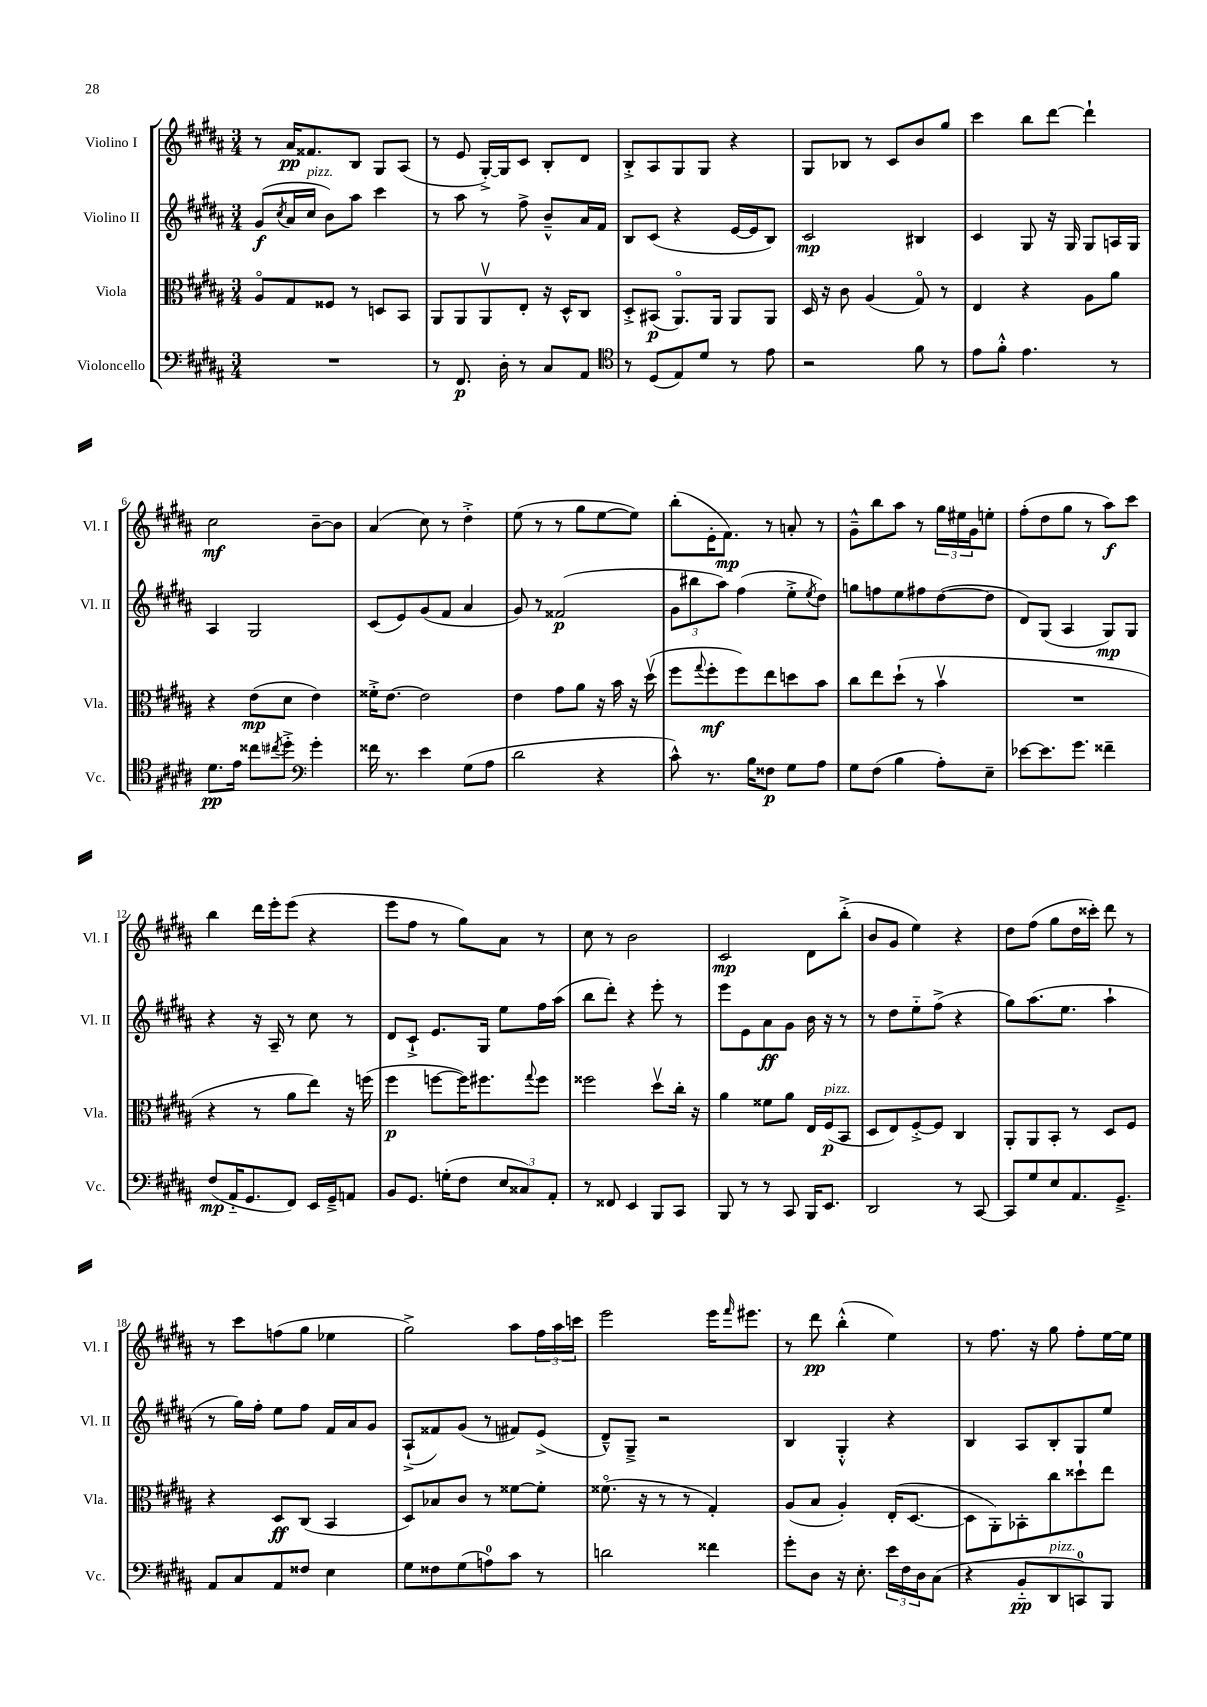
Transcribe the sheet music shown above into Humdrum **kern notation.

**kern	**kern	**kern	**kern
*staff4	*staff3	*staff2	*staff1
*clefF4	*clefC3	*clefG2	*clefG2
*k[f#c#g#d#a#]	*k[f#c#g#d#a#]	*k[f#c#g#d#a#]	*k[f#c#g#d#a#]
*M3/4	*M3/4	*M3/4	*M3/4
2.r	8A#o	(8g#	8r
.	.	8qcc#	.
.	8G#	16a#	16a#
.	.	16cc#	8.f##
.	8F##	8b)	.
.	8r	8aa#	8B
.	8D	4ccc#	8G#
.	8BB	.	(8A#
=	=	=	=
8r	8AA#	8r	8r
8.FF#	8AA#	8aa#	8e
.	8AA#v	8r	[16G#'^)
16D#'	.	.	16G#]
8r	8E'	8ff#^	8c#
8C#	16r	8b~^^	8B'
.	16D#^^	.	.
8AA#	8C#	16a#	8d#
.	.	16f#	.
=	=	=	=
*clefC4	*	*	*
8r	8D#'^	8B	8B'^
(8D#	(8BB#	(8c#	8A#
8E)	8.AA#o)	4r	8G#
8d#	.	.	8G#
.	16AA#	.	.
8r	8AA#	[16e	4r
.	.	16e]	.
8e	8AA#	8B)	.
=	=	=	=
2r	16D#	2c#	8G#
.	16r	.	.
.	8c#	.	8B-
.	(4A#	.	8r
.	.	.	8c#
8f#	8G#o)	4B#	8b
8r	8r	.	8gg#
=	=	=	=
8e	4E	4c#	4ccc#
8f#'^^	.	.	.
4.e	4r	8G#	8bb
.	.	16r	[8ddd#
.	.	16G#	.
.	8A#	8G#	4ddd#`]
8r	8a#	16A	.
.	.	16G#	.
=	=	=	=
8.d#	4r	4A#	2cc#
16e	.	.	.
8cc##	(8e	2G#	.
8qcc#	.	.	.
8dd#'^	8d#	.	.
*clefF4	*	*	*
4g#'	4e)	.	[8b~
.	.	.	8b]
=	=	=	=
16f##	16f##'^	(8c#	(4a#
8.r	[8.e	.	.
.	.	8e)	.
4e	2e]	(8g#	8cc#)
.	.	8f#	8r
(8G#	.	4a#	4dd#'^
8A#	.	.	.
=	=	=	=
2d#	4e	8g#)	(8ee
.	.	8r	8r
.	8g#	(2f##	8r
.	8a#	.	8gg#
4r	16r	.	[8ee
.	16b	.	.
.	16r	.	8ee])
.	(16dd#v	.	.
=	=	=	=
8c#^^)	8ff#	12g#	(8bb'
.	.	12bb#	.
.	8qqgg#	.	.
8.r	8ff#'	.	16e'
.	.	12aa#)	.
.	.	.	8.f#)
.	8ff#)	(4ff#	.
16B	.	.	.
8F##	8ee	.	8r
8G#	8dd	8ee'^	8a'
.	.	8qee	.
8A#	8b	8dd#)	8r
=	=	=	=
8G#	8cc#	8gg	8g#~^^
(8F#	8ee	8ff	8bb
4B	(8dd#`	8ee	8aa#
.	8r	8ff#	8r
8A#')	4bv	([8dd#	24gg#
.	.	.	24ee#
.	.	.	24g#
8E~	.	8dd#]	8ee'
=	=	=	=
[8e-	2.r	8d#)	(8ff#'
8.e-]	.	(8G#	8dd#
.	.	4A#	8gg#
8.g#	.	.	.
.	.	.	8r
4f##~	.	8G#)	8aa#)
.	.	8G#	8ccc#
=	=	=	=
(8F#	4r	4r	4bb
16AA#'~	.	.	.
8.GG#	.	.	.
.	8r	16r	16ddd#
.	.	16A#~	16eee'
8FF#)	8a#	8r	(8eee
16EE	8ee)	8cc#	4r
16GG#~^	.	.	.
8AA	16r	8r	.
.	(16ff	.	.
=	=	=	=
8BB	4ff#	8d#	8eee
8.GG#	.	8c#`^	8ff#
.	[8ff	8.e	8r
(16G'	.	.	.
8F#	16ff])	.	8gg#)
.	8.ff#	16G#	.
12E	.	8ee	8a#
12C##)	.	.	.
.	8qqgg#	.	.
.	8ff#	16ff#	8r
12AA#'	.	.	.
.	.	(16aa#	.
=	=	=	=
8r	2ff##	8bb	8cc#
8FF##	.	8ddd#')	8r
4EE	.	4r	2b
8BBB	8dd#v	8eee'	.
8CC#	16cc#'	8r	.
.	16r	.	.
=	=	=	=
8BBB	4a#	8eee	2c#
8r	.	8e	.
8r	8f##	8a#	.
8CC#	8a#	8g#	.
16BBB	16E	16b	8d#
8.EE	(16F#	16r	.
.	8BB	8r	(8bb'^
=	=	=	=
2DD#	8D#	8r	8b
.	8E)	8dd#	8g#
.	[8F#'^	8ee'~	4ee)
.	8F#]	(8ff#^	.
8r	4C#	4r	4r
[8CC#	.	.	.
=	=	=	=
8CC#]	8AA#'	8gg#)	8dd#
8G#	8AA#	(8.aa#	(8ff#
8E	8BB'	.	8gg#
.	.	8.ee	.
8.AA#	8r	.	16dd#
.	.	.	16ccc##')
.	8D#	4aa#`	8ddd#
8.GG#~^	.	.	.
.	8F#	.	8r
=	=	=	=
8AA#	4r	8r	8r
8C#	.	16gg#)	8ccc#
.	.	16ff#'	.
8AA#	8D#	8ee	(8ff
8F##	(8C#	8ff#	8gg#
4E	4BB	16f#	4ee-
.	.	16a#	.
.	.	8g#	.
=	=	=	=
8G#	8D#)	(8A#`^	2gg#^)
8F##	8B-	8f##)	.
(8G#	8c#	(8g#	.
8A)	8r	8r	.
8c#	[8f##	8f#)	8aa#
8r	8f##']	(8e^	24ff#
.	.	.	24aa#
.	.	.	24ccc
=	=	=	=
2d	(8.f##o	8d#~^^)	2eee
.	.	8G#~^	.
.	16r	.	.
.	8r	2r	.
.	8r	.	.
4f##	4G#')	.	16eee
.	.	.	16qqfff#
.	.	.	8.eee#
=	=	=	=
8g#'	(8A#	4B	8r
8D#	8B	.	8ddd#
16r	4A#')	4G#'^^	(4bb'^^
8.E'	.	.	.
24e	(16E'	4r	4ee)
24F#	.	.	.
.	[8.D#	.	.
24D#	.	.	.
(8C#	.	.	.
=	=	=	=
4r	8D#]	4B	8r
.	8AA#')	.	8.ff#
8BB'~	8BB-'	8A#	.
.	.	.	16r
8DD#	8cc#	8B'	8gg#
8CC)	8dd##`	8G#	8ff#'
8BBB	8ee	8ee	[16ee
.	.	.	16ee]
==	==	==	==
*-	*-	*-	*-
